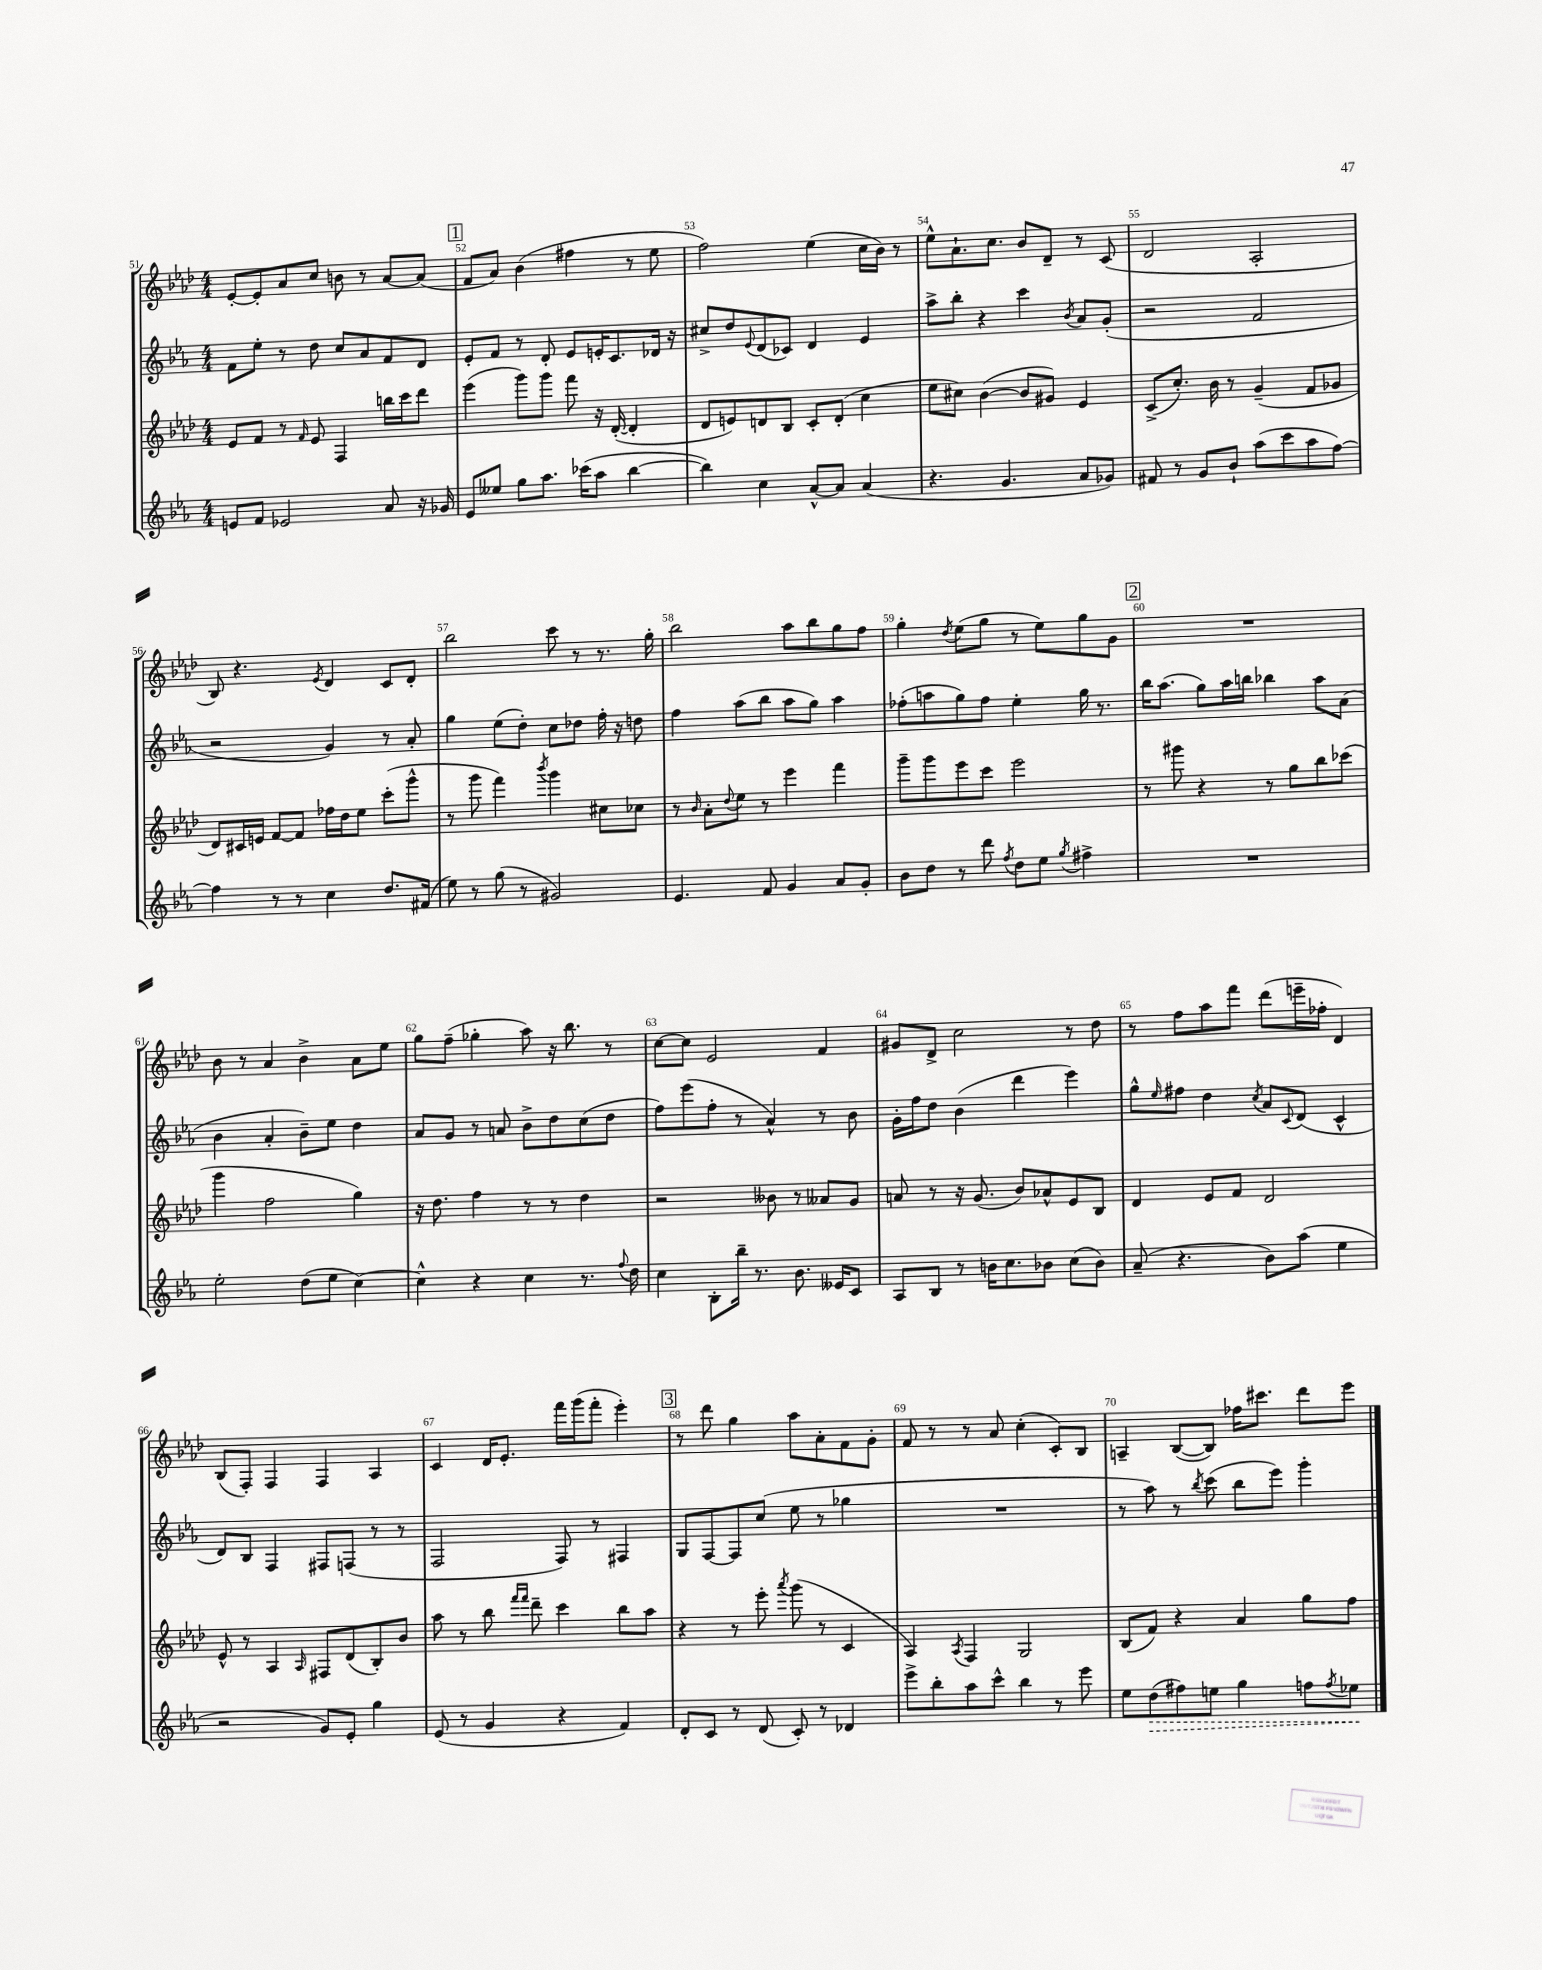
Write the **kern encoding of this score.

**kern	**dynam	**kern	**kern	**kern
*part4	*part4	*part3	*part2	*part1
*staff4	*staff4	*staff3	*staff2	*staff1
*clefG2	*	*clefG2	*clefG2	*clefG2
*k[b-e-a-]	*	*k[b-e-a-d-]	*k[b-e-a-]	*k[b-e-a-d-]
*M4/4	*	*M4/4	*M4/4	*M4/4
=51	=51	=51	=51	=51
8en/L	.	8e-/L	8f\L	[8e-'/L
8f/J	.	8f/J	8ee-'\J	8e-'/]
2e-X/	.	8r	8r	8a-/
.	.	16qqf/	.	.
.	.	8e-/	8dd\	8cc/J
.	.	4F/	8cc/L	8bn\
.	.	.	8a-/	8r
8a-/	.	16bbn\LL	8f/	[8a-/L
.	.	16ccc\J	.	.
16r	.	8ddd-\J	8d/J	(8a-/J]
16g-X/	.	.	.	.
!!LO:REH:place=s1:t=1
=52	=52	=52	=52	=52
8e-/L	.	(4eee-\	8e-'/L	8f/L
8ee--X/J	.	.	8f/J	8a-/J)
8gg\L	.	8ggg\L)	8r	(4b-\
8.aa-\J	.	8ggg\J	8d'/	.
.	.	8fff\	8e-/L	4ff#X\
(16ccc-X\KL	.	.	.	.
8aa-\J	.	16r	16en'/K	.
.	.	([16d-'/	8.c/	.
[4bb-\	.	4d-'/]	.	8r
.	.	.	16d-X/Jk	8ee-\
.	.	.	16r	.
=53	=53	=53	=53	=53
4bb-\])	.	8d-/L	8cc#X^/L	2ff\)
.	.	8en/)	8dd/	.
.	.	.	8qqe-/	.
4cc\	.	8dn/	(8d/	.
.	.	8B-/J	8c-X/J)	.
[8a-^^/L	.	8c'/L	4d/	(4ee-\
8a-/J]	.	(8d'/J	.	.
(4a-/	.	4cc\	4e-/	16cc\LL
.	.	.	.	16b-\JJ)
.	.	.	.	8r
=54	=54	=54	=54	=54
4.r	.	8ee-\L	8aa-^\L	8ee-^^\L
.	.	8cc#X\J)	8bb-'\J	8.a-`\
.	.	([4b-\	4r	.
.	.	.	.	8.cc\J
4.g/	.	.	.	.
.	.	8b-/L]	4ccc\	8b-/L
.	.	8g#X/J)	.	8d-~/J
.	.	.	8qb-/	.
8a-/L	.	4e-/	8a-/L	8r
8g-X/J)	.	.	(8g'/J	(8c/
=55	=55	=55	=55	=55
8f#X/	.	(8c^/L	2r	2d-/
8r	.	8.cc'/J)	.	.
8g/L	.	.	.	.
.	.	16b-\	.	.
8b-`/J	.	8r	.	.
(8aa-\L	.	(4g~/	2f/	2A-'/
8ccc\	.	.	.	.
8aa-\	.	8f/L	.	.
[8ff\J)	.	8g-X/J	.	.
!!LO:LB:g=z
=56	=56	=56	=56	=56
4ff\]	.	8d-/L)	2r	8B-/)
.	.	16c#X/L	.	4.r
.	.	16en/JJ	.	.
8r	.	[8f/L	.	.
8r	.	8f/J]	.	.
.	.	.	.	8qe-/
4cc\	.	16ff-X\LL	4g/)	4d-/
.	.	16dd-\J	.	.
.	.	8ee-\J	.	.
8.dd/L	.	(8ccc'\L	8r	8c/L
.	.	8ggg^^\J	8a-'/	8d-'/J
(16f#X/Jk	.	.	.	.
=57	=57	=57	=57	=57
8ee-\)	.	8r	4gg\	2bb-\
8r	.	8ggg\	.	.
(8gg\	.	4fff\)	(8ee-\L	.
8r	.	.	8dd'\J)	.
.	.	8qbbb-/	.	.
2g#X/)	.	4ggg\	8cc\L	8ccc\
.	.	.	8dd-X\J	8r
.	.	8cc#X\L	16ff'\	8.r
.	.	.	16r	.
.	.	8cc-X\J	8ddn\	.
.	.	.	.	16gg'\
=58	=58	=58	=58	=58
4.e-/	.	8r	4ff\	2bb-\
.	.	16qqb-/	.	.
.	.	8a-'\L	.	.
.	.	8qqdd-/	.	.
.	.	8ee-\J	(8aa-\L	.
8f/	.	8r	8bb-\J	.
4g/	.	4eee-\	8aa-\L	8aa-\L
.	.	.	8gg\J)	8bb-\
8a-/L	.	4fff\	4aa-\	8gg\
8g'/J	.	.	.	8ff\J
=59	=59	=59	=59	=59
8b-\L	.	8ggg~\L	(8ff-X'\L	4gg'\
8dd\J	.	8ggg\	8aan\	.
.	.	.	.	8qdd-/
8r	.	8eee-\	8gg\)	(8ee-\L
8ddd\	.	8ccc\J	8ff-\J	8gg\J
8qff/	.	.	.	.
8dd\L	.	2eee-\	4ee-'\	8r
8ee-\J	.	.	.	8ee-\L)
8qgg/	.	.	.	.
4ff#X^\	.	.	16gg\	8gg\
.	.	.	8.r	.
.	.	.	.	8g\J
!!LO:REH:place=s1:t=2
=60	=60	=60	=60	=60
1r	.	8r	16bb-\KL	1r
.	.	.	(8.aa-\J	.
.	.	8ggg#X\	.	.
.	.	4r	8gg\L)	.
.	.	.	16aa-\L	.
.	.	.	16bbn\JJ	.
.	.	8r	4bb-X\	.
.	.	8gg\L	.	.
.	.	8bb-\	8aa-\L	.
.	.	(8ccc-X\J	(8a-\J	.
!!LO:LB:g=z
=61	=61	=61	=61	=61
2ee-'\	.	4ggg\	4b-\	8b-\
.	.	.	.	8r
.	.	2ff\	4a-'/	4a-/
(8dd\L	.	.	8b-~\L)	4b-^\
8ee-\J	.	.	8ee-\J	.
[4cc\)	.	4gg\)	4dd\	8a-\L
.	.	.	.	8ee-\J
=62	=62	=62	=62	=62
4cc^^\]	.	16r	8a-/L	8gg\L
.	.	8.dd-\	.	.
.	.	.	8g/J	(8ff~\J
4r	.	4ff\	8r	4gg-X'\
.	.	.	8an/	.
4cc\	.	8r	8b-^\L	8aa-\)
.	.	8r	8dd\	16r
.	.	.	.	8.bb-\
8.r	.	4dd-\	(8cc\	.
.	.	.	8dd\J	8r
8qqff/	.	.	.	.
16dd\	.	.	.	.
=63	=63	=63	=63	=63
4cc\	.	2r	8ff\L)	[8cc\L
.	.	.	(8eee-\	8cc\J]
8B-'\L	.	.	8ff'\J	2e-/
16bb-~\Jk	.	.	8r	.
8.r	.	.	.	.
.	.	8b--X\	4a-^^/)	.
8.b-\	.	8r	.	.
.	.	8a--X/L	8r	4f/
16e--X/KL	.	.	.	.
8c/J	.	8g/J	8b-\	.
=64	=64	=64	=64	=64
8A-/L	.	8an/	16g'\LL	8g#X/L
.	.	.	16ff\J	.
8B-/J	.	8r	8dd\J	8d-^/J
8r	.	16r	(4b-\	2cc\
.	.	(8.g/	.	.
16bn\KL	.	.	.	.
8.cc\	.	.	.	.
.	.	8b-/L)	4ddd\	.
8b-X\J	.	8a-X^^/	.	.
(8cc\L	.	8e-/	4eee-\)	8r
8b-\J)	.	8B-/J	.	8dd-\
=65	=65	=65	=65	=65
(8a-~/	.	4d-/	8gg^^\L	8r
.	.	.	16qqee-/	.
4.r	.	.	8ff#X\J	8ff\L
.	.	8e-/L	4dd\	8aa-\
.	.	8f/J	.	8fff\J
.	.	.	8qcc/	.
8b-\L)	.	2d-/	8a-/L	(8ddd-\L
.	.	.	8qqc/	.
(8aa-\J	.	.	(8d/J	16eeen~\L
.	.	.	.	16ff-X'\JJ
4ee-\	.	.	4c^^/	4d-/)
!!LO:LB:g=z
=66	=66	=66	=66	=66
2r	.	8e-^^/	8d/L)	(8B-/L
.	.	8r	8B-/J	8F'/J)
.	.	4A-/	4F/	4F/
.	.	16qqA-/	.	.
8g/L)	.	8F#X/L	8F#X/L	4F/
8e-'/J	.	(8d-/	(8Fn/J	.
4gg\	.	8B-'/)	8r	4A-/
.	.	8b-/J	8r	.
=67	=67	=67	=67	=67
(8e-/	.	8aa-\	2F/	4c/
8r	.	8r	.	.
4g/	.	8bb-\	.	16d-/KL
.	.	.	.	8.e-'/J
.	.	16qqfff/LL	.	.
.	.	16qqfff/JJ	.	.
.	.	8ddd-~\	.	.
4r	.	4ccc\	8F/)	16fff\LL
.	.	.	.	(16ggg\J
.	.	.	8r	8fff'\J
4f/)	.	8bb-\L	4F#X/	4eee-'\)
.	.	8aa-\J	.	.
!!LO:REH:place=s1:t=3
=68	=68	=68	=68	=68
8d'/L	.	4r	8G/L	8r
8c/J	.	.	[8F/	8ddd-\
8r	.	8r	8F/]	4gg\
(8d/	.	8eee-'\	(8cc/J	.
.	.	8qaaa-/	.	.
8c'/)	.	(8ggg\	8ee-\	8aa-\L
8r	.	8r	8r	8a-'\
4d-X/	.	4c/	4gg-X\	8f\
.	.	.	.	8g'\J
=69	=69	=69	=69	=69
8eee-^\L	.	4A-/)	1r	8f/
8bb-'\	.	.	.	8r
.	.	8qA-/	.	.
8aa-\	.	4F/	.	8r
8ccc^^\J	.	.	.	8a-/
4bb-\	.	2G/	.	(4cc'\
8r	.	.	.	8c'/L)
8eee-\	.	.	.	8B-/J
=70	=70	=70	=70	=70
8ee-\L	.	(8B-/L	8r	4An~/
!	!LO:HP:b	!	!	!
(8dd\	>	8f/J)	8aa-\)	.
8ff#X\)	.	4r	8r	([8B-/L
.	.	.	8qbb-/	.
8een\J	.	.	(8ccc\	8B-/J])
4gg\	.	4a-/	8bb-\L	16ff-X\KL
.	.	.	.	8.ccc#X\J
.	.	.	8eee-\J)	.
8ffn\L	.	8gg\L	4ggg'\	8ddd-\L
8qff/	.	.	.	.
8ee-X\J	.	8ff\J	.	8eee-\J
.	]	.	.	.
==	==	==	==	==
*-	*-	*-	*-	*-
